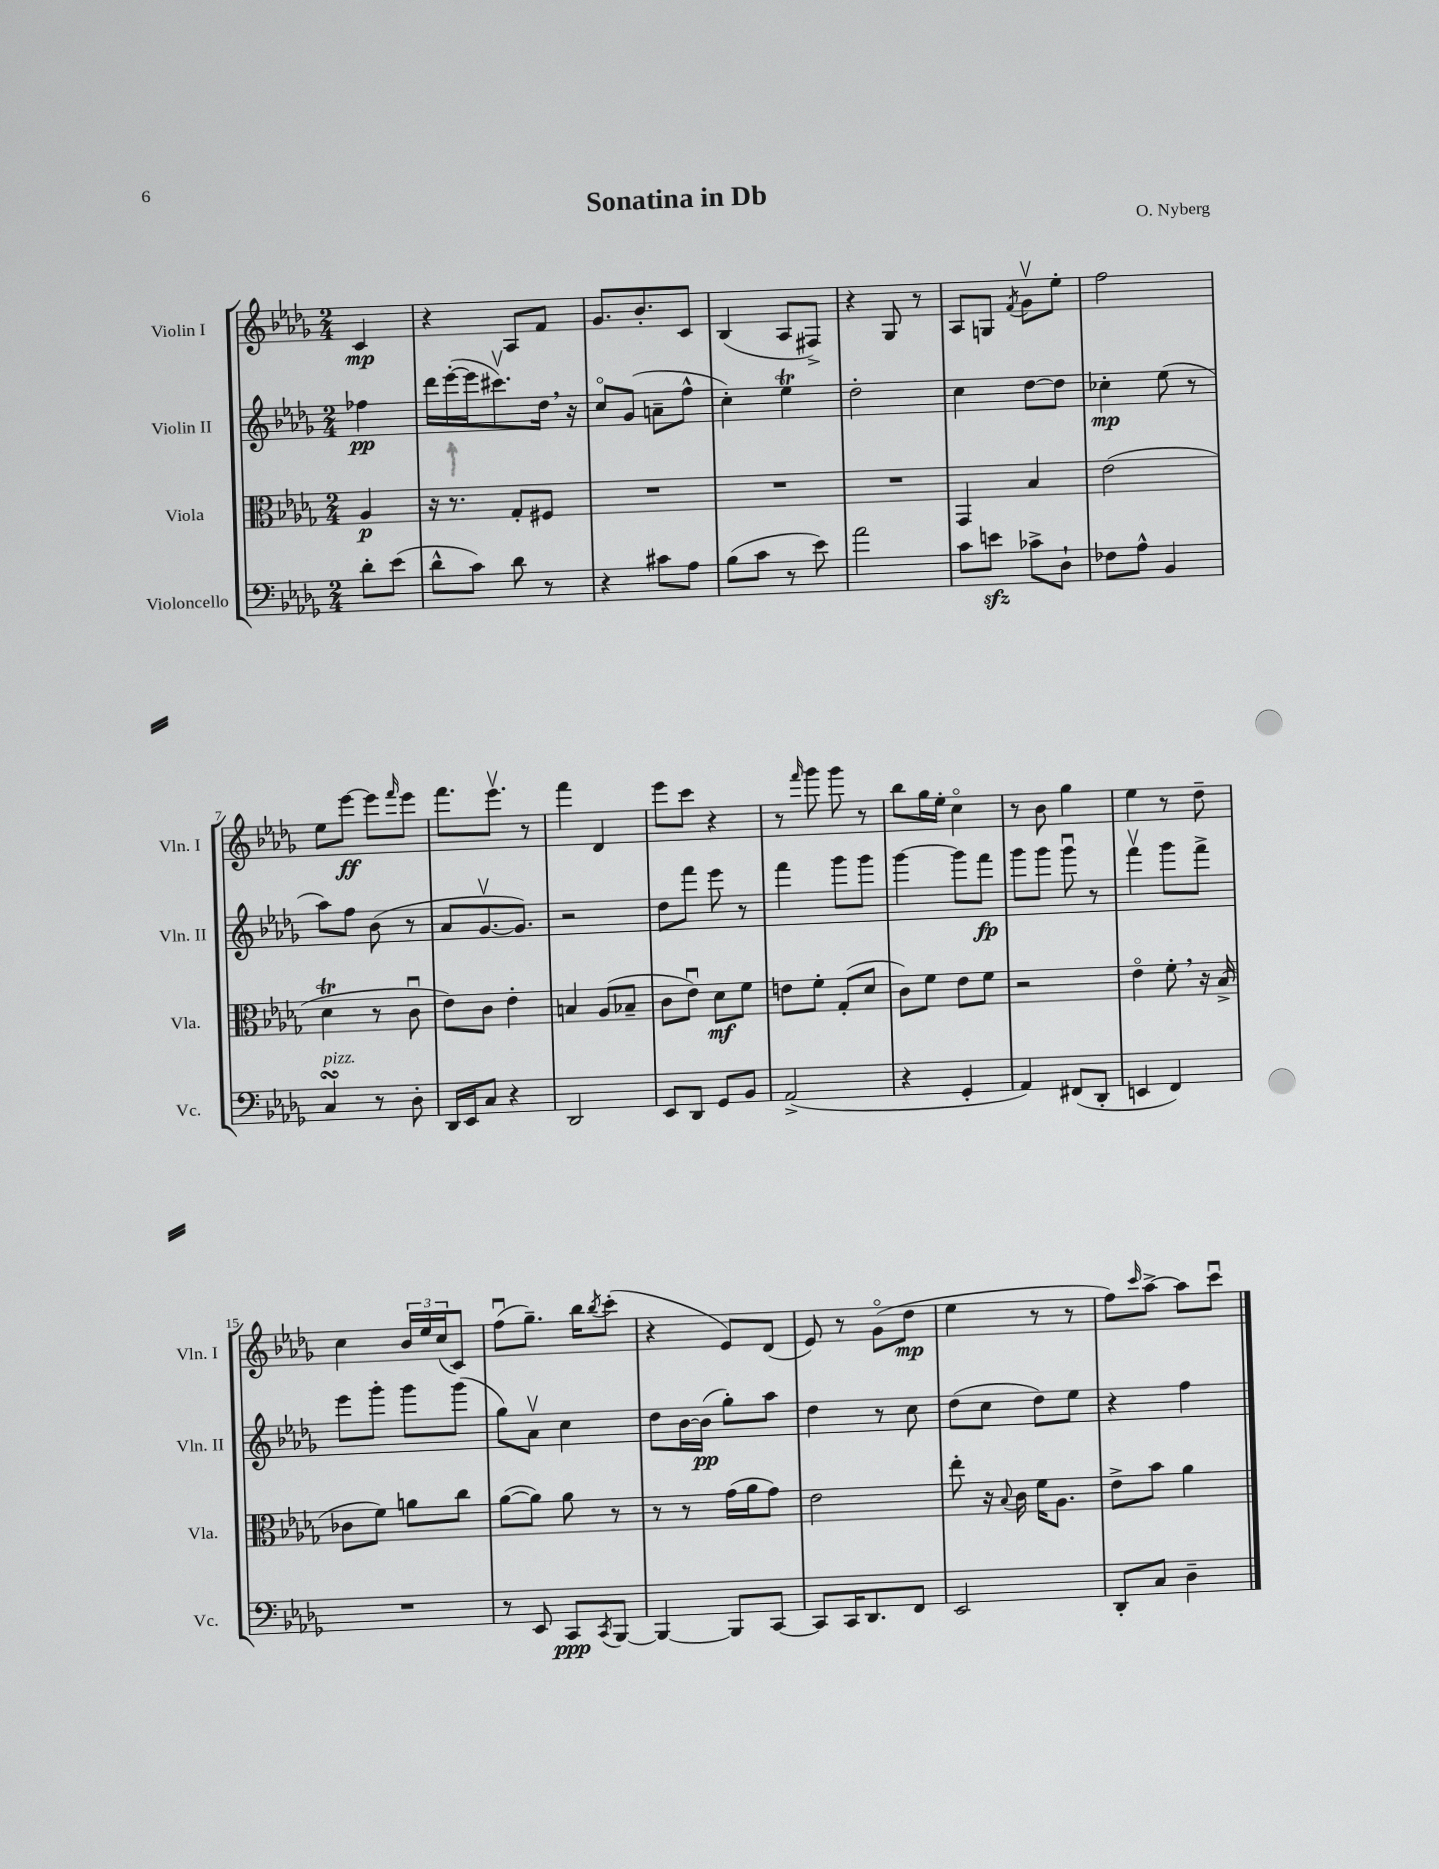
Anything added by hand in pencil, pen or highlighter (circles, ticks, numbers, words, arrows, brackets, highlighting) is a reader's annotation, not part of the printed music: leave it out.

**kern	**kern	**kern	**kern
*staff4	*staff3	*staff2	*staff1
*clefF4	*clefC3	*clefG2	*clefG2
*k[b-e-a-d-g-]	*k[b-e-a-d-g-]	*k[b-e-a-d-g-]	*k[b-e-a-d-g-]
*M2/4	*M2/4	*M2/4	*M2/4
8d-'\L	4A-/	4ff-\	4c/
(8e-\J	.	.	.
=	=	=	=
8d-^^\L	16r	16ddd-\LL	4r
.	8.r	([16eee-'\	.
8c\J)	.	16eee-\]J	.
.	.	8.ccc#v\)	.
8d-\	8G-'/L	.	8A-/L
8r	8F#/J	16dd-\Jk	8f/J
.	.	16r	.
=	=	=	=
4r	2r	8cco/L	8.g-/L
.	.	(8g-/J	.
.	.	.	8.b-'/
8c#\L	.	8a~\L	.
8A-\J	.	8ff^^\J	8c/J
=	=	=	=
(8B-\L	2r	4cc'\)	(4B-/
8c\J	.	.	.
8r	.	4ee-\	8A-/L
8e-\)	.	.	8F#^/J)
=	=	=	=
2a-\	2r	2dd-'\	4r
.	.	.	8G-/
.	.	.	8r
=	=	=	=
8c\L	4GG-/	4cc\	8A-/L
8e\J	.	.	8G/J
.	.	.	8qf/
8c-^\L	4B-/	[8dd-\L	8g-v\L
8D-`\J	.	8dd-\]J	8ee-'\J
=	=	=	=
8F-\L	(2e-\	4cc-'\	2ff\
8A-^^\J	.	.	.
4BB-/	.	(8ee-\	.
.	.	8r	.
=	=	=	=
4C/	4d-\	8aa-\L)	8ee-\L
.	.	8ff\J	[8eee-\J
8r	8r	(8b-\	8eee-\]L
.	.	.	16qqfff/
8D-'\	8cu\	8r	8eee-\J
=	=	=	=
16DD-/LL	8e-\L)	8a-/L	8.fff\L
16EE-/J	.	.	.
8C/J	8c\J	[8.g-v/	.
.	.	.	8.eee-v\J
4r	4e-'\	.	.
.	.	8.g-/]J)	.
.	.	.	8r
=	=	=	=
2DD-/	4B/	2r	4fff\
.	(8A-/L	.	4d-/
.	8B-~/J	.	.
=	=	=	=
8EE-/L	8c\L	8dd-\L	8eee-\L
8DD-/J	8e-u\J)	8fff\J	8ccc\J
8GG-/L	8d-\L	8eee-\	4r
8BB-/J	8f\J	8r	.
=	=	=	=
(2AA-^/	8e\L	4fff\	8r
.	.	.	16qqfff/
.	8f'\J	.	8ggg-\
.	(8G-'/L	8ggg-\L	8ggg-\
.	8d-/J	8ggg-\J	8r
=	=	=	=
4r	8c\L)	[4ggg-\	8bb-\L
.	8f\J	.	16gg-\L
.	.	.	16ee-'\JJ
4GG-'/	8e-\L	8ggg-\]L	4cco\
.	8f\J	8fff\J	.
=	=	=	=
4AA-/)	2r	8ggg-\L	8r
.	.	8ggg-\J	8b-\
(8FF#/L	.	8ggg-u\	4gg-\
8DD-'/J	.	8r	.
=	=	=	=
4EE/	4e-o\	4fffv\	4ee-\
4FF/)	8f'\	8ggg-\L	8r
.	16r	8fff^\J	8dd-~\
.	(16B-^/	.	.
=	=	=	=
2r	8c-\L	8eee-\L	4cc\
.	8f\J)	8ggg-'\J	.
.	8a\L	8ggg-\L	24b-/LL
.	.	.	24ee-/
.	.	.	(24cc/J
.	8cc\J	(8ggg-\J	8c/J)
=	=	=	=
8r	([8a-\L	8gg-\L)	(8ffu\L
8EE-/	8a-\]J)	8a-v\J	8.gg-~\J)
8CC/L	8a-\	4cc\	.
.	.	.	16bb-\LK
8qCC/	.	.	8qbb-/
[8BBB-/J	8r	.	(8ccc'\J
=	=	=	=
4BBB-/_	8r	8dd-\L	4r
.	8r	[16b-\L	.
.	.	(16b-\]JJ	.
8BBB-/]L	(16g-\LL	8gg-'\L)	8e-/L)
.	16a-\J	.	.
[8CC/J	8g-\J)	8aa-\J	(8d-/J
=	=	=	=
8CC/]L	2e-\	4dd-\	8e-/)
16CC/K	.	.	8r
8.DD-/	.	.	.
.	.	8r	(8g-o\L
8FF/J	.	8cc\	8dd-\J
=	=	=	=
2EE-/	8ee-'\	(8dd-\L	4ee-\
.	16r	8cc\J	.
.	8qqB-/	.	.
.	16c\	.	.
.	16f\LK	8dd-\L)	8r
.	8.A-\J	.	.
.	.	8ee-\J	8r
=	=	=	=
8DD-'/L	8e-^\L	4r	8ff\L)
.	.	.	16qqccc/
8C/J	8b-\J	.	[8aa-^\J
4D-~\	4a-\	4ff\	8aa-\]L
.	.	.	8cccu\J
==	==	==	==
*-	*-	*-	*-
